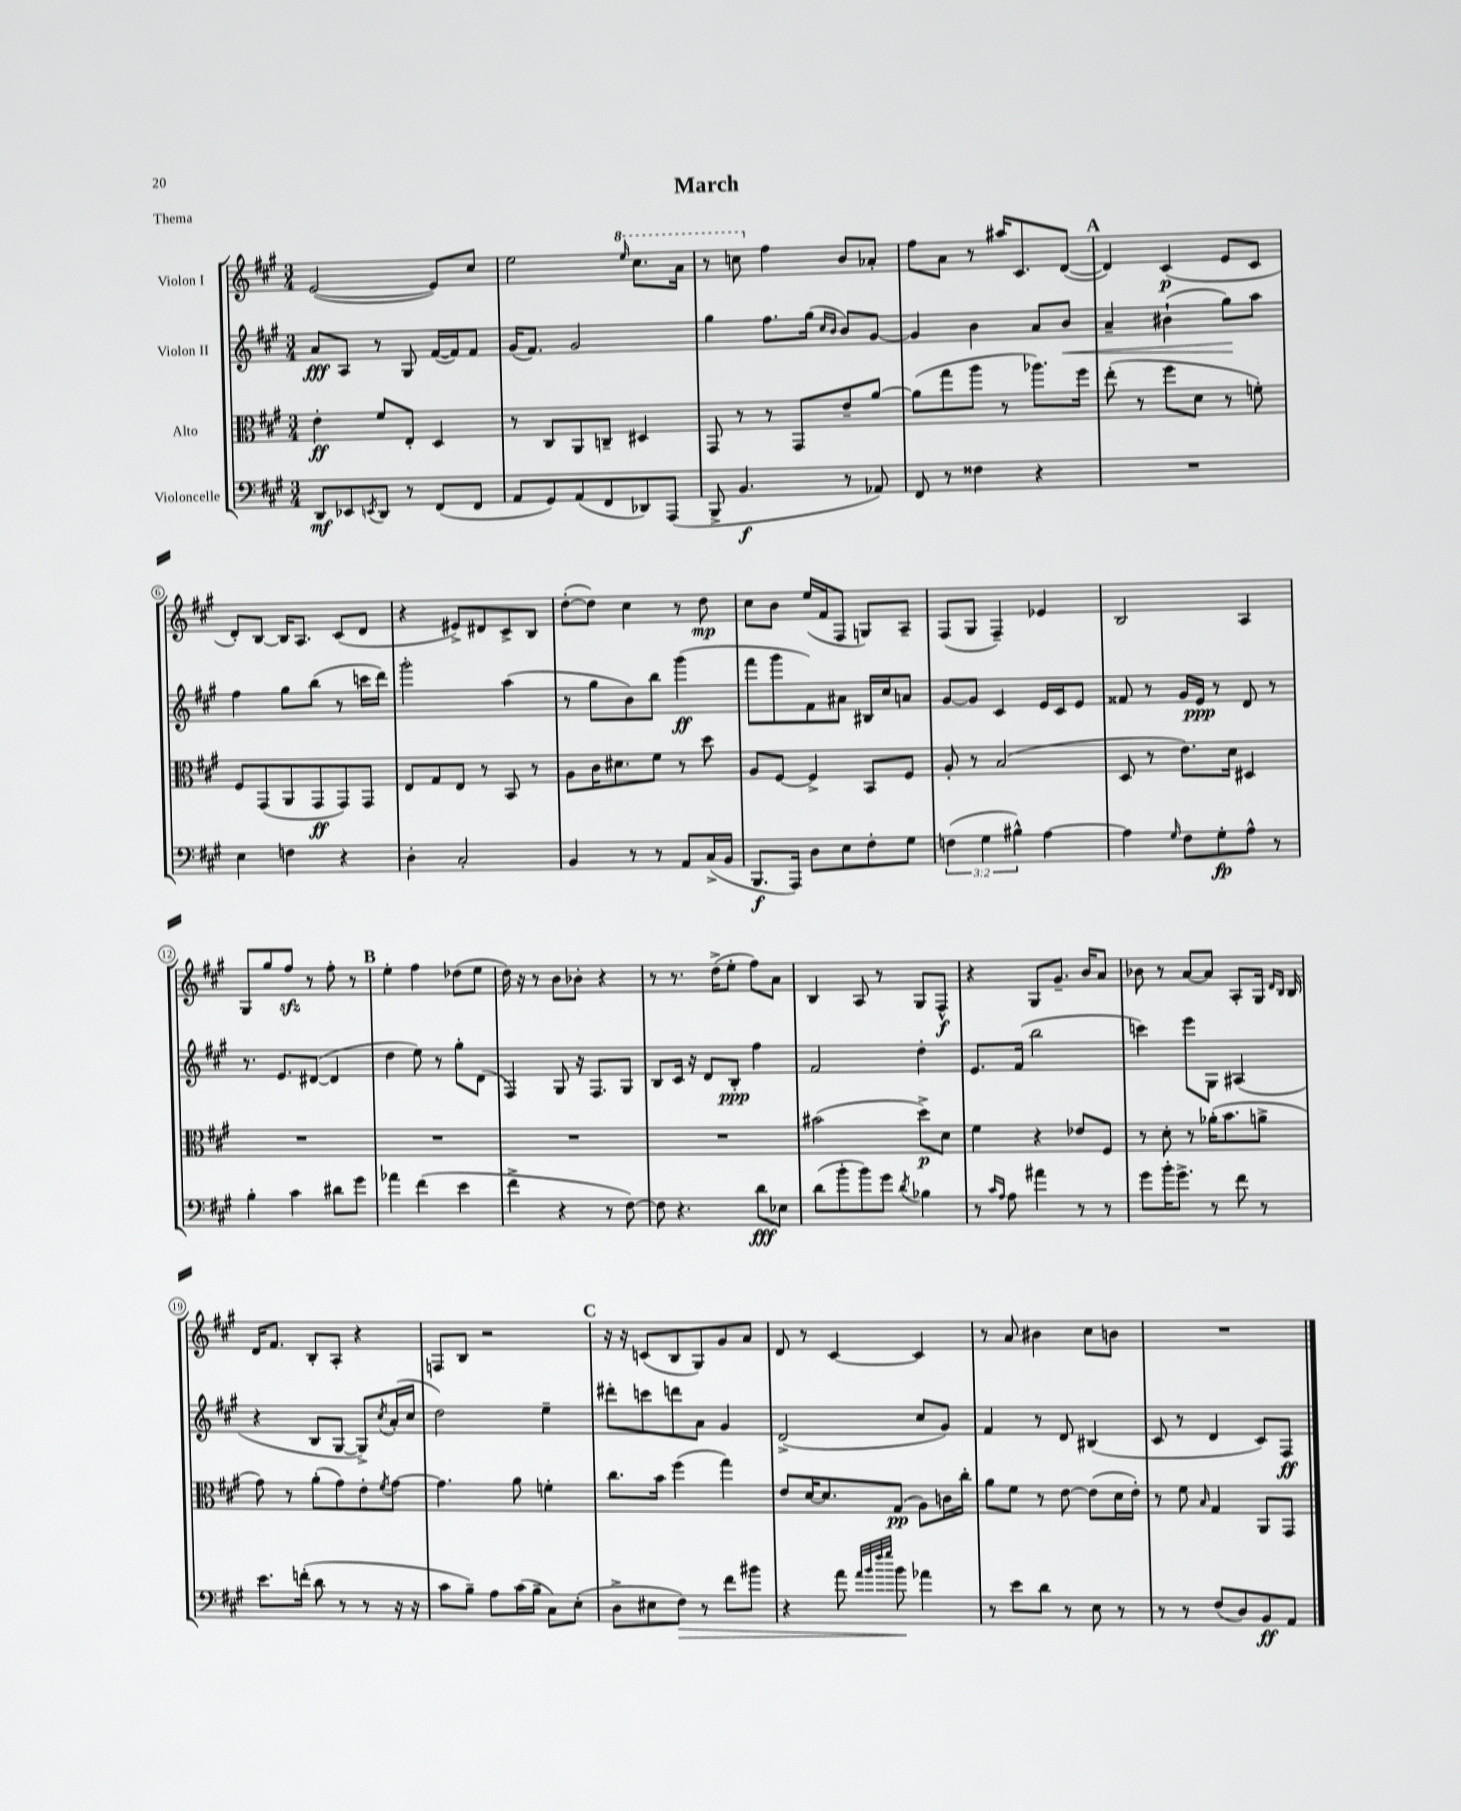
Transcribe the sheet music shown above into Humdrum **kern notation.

**kern	**kern	**kern	**kern
*staff4	*staff3	*staff2	*staff1
*clefF4	*clefC3	*clefG2	*clefG2
*k[f#c#g#]	*k[f#c#g#]	*k[f#c#g#]	*k[f#c#g#]
*M3/4	*M3/4	*M3/4	*M3/4
8DD/L	4e'\	8a/L	([2e/
8EE-/	.	8A/J	.
8qEE/	.	.	.
8DD/J	8f#/L	8r	.
8r	8E'/J	8G#/	.
(8FF#/L	4D/	([16f#/LL	8e/]L)
.	.	16f#/]J)	.
8FF#/J	.	8f#/J	8cc#/J
=	=	=	=
8AA/L	8r	(16g#/LK	2ee\
.	.	8.f#/J)	.
8GG#/)	8C#/L	.	.
(8AA/	8AA/	2g#/	.
8FF#/	8C~/J	.	.
.	.	.	16qqeee/
8DD-/)	4D#/	.	8.ccc#\L
(8AAA/J	.	.	.
.	.	.	16aa\Jk
=	=	=	=
8BBB^/	8GG#/	4gg#\	8r
4.BB/	8r	.	8ccc\
.	8r	8.ff#\L	4ff#\
.	8GG#/L	.	.
.	.	(16gg#\Jk	.
.	.	16qqcc#/LL	.
.	.	16qqb/JJ	.
8r	8e~/	8b/L)	8b/L
8AA-/)	[8a/J	[8g#/J	8a-'/J
=	=	=	=
8FF#/	(8a\]L	4g#/]	8ff#\L
8r	8gg#\	.	8a\J
4F##\	8aa\J	4b\	8r
.	8r	.	16aa#/LK
.	.	.	8.c#/
4r	8.aa-\L)	8a/L	.
.	.	8b/J	([8d/J
.	16ff#\Jk	.	.
=	=	=	=
2.r	(8ee'\	4a~/	4d/])
.	8r	.	.
.	8ff#\L	(4b#`\	(4c#/
.	8d\J	.	.
.	8r	8gg#\L)	8e/L
.	8f'\)	8aa\J	8c#/J
=	=	=	=
4E\	8F#/L	4ff#\	8d'/L)
.	(8GG#/	.	[8B/J
4F\	8AA/	8gg#\L	16B/]LK
.	.	.	8.A/J
.	8GG#/	(8bb\J	.
4r	8GG#/)	8r	(8c#/L
.	8GG#/J	16ccc\LL	8d/J
.	.	16ddd\JJ)	.
=	=	=	=
4D'\	8E/L	2ggg#'\	4r
.	8G#/	.	.
2C#'/	8E/J	.	8e#^/L)
.	8r	.	8d#/
.	8BB/	(4aa\	8c#^/
.	8r	.	8B/J
=	=	=	=
4BB/	8A\L	8r	([8dd'\L
.	16c#\K	8gg#\L	8dd\]J)
.	8.d#\	.	.
8r	.	8b\)	4cc#\
8r	8f#\J	8bb\J	.
8AA/L	8r	(4ggg#\	8r
(16C#^/L	8dd\	.	8dd\
16BB/JJ	.	.	.
=	=	=	=
8.BBB/L	8A/L	8fff#\L	8cc#\L
.	[8F#/J	8ggg#\	8b\J
16AAA/Jk)	.	.	.
8D\L	4F#^/]	8f#\)	(16ee/LL
.	.	.	16f#/J
8E\	.	8a#\J	8F#/J
8F#'\	8BB/L	16B#/LL	8G/L)
.	.	16cc#/J	.
8G#\J	8F#/J	8a/J	8A~/J
=	=	=	=
(6F\	8A'/	[8g#/L	(8F#/L
.	8r	8g#/]J	8G#/J
6G#\	.	.	.
.	(2B/	4c#/	4F#~/)
6B#^^\)	.	.	.
[4A\	.	16e/LL	4e-/
.	.	16c#/J	.
.	.	8e/J	.
=	=	=	=
4A\]	8D/	8f##/	2B/
.	8r	8r	.
16qqG#/	.	.	.
8F#\L	8.e\L)	16g#/LL	.
.	.	16e/JJ	.
8G#'\	.	8r	.
.	16d\Jk	.	.
8A^^\J	4D#/	8d/	4A/
8r	.	8r	.
=	=	=	=
4B'\	2.r	8.r	8G#/L
.	.	.	8gg#/
.	.	8.e/L	.
4c#\	.	.	8ff#/J
.	.	([8d#/J	8r
8d#\L	.	4d#/]	8ff#'\
8g#\J	.	.	8r
=	=	=	=
4a-\	2.r	4dd\	4ee'\
(4f#\	.	8ee\)	4ff#\
.	.	8r	.
4e\	.	8gg#'\L	(8dd-\L
.	.	(8d\J	8ee\J
=	=	=	=
4f#^\	2.r	4F#/)	16dd\)
.	.	.	16r
.	.	.	8r
4r	.	8G#/	8b\L
.	.	16r	8b-'\J
.	.	8.F#/L	.
8r	.	.	4r
[8F#\)	.	8G#/J	.
=	=	=	=
8F#\]	2.r	8B/L	8r
4.r	.	16c#/Jk	8.r
.	.	16r	.
.	.	8d/L	.
.	.	.	(16dd^\LK
.	.	8B'/J	8ee'\J
8d\L	.	4ff#\	8ff#\L)
8E-\J	.	.	8a\J
=	=	=	=
(8d\L	(2b#\	2f#/	4B/
8b'\	.	.	.
8b\)	.	.	8A/
8g#\J	.	.	8r
8qd/	.	.	.
4B-\	8dd^\L)	4dd'\	8G#/L
.	8d\J	.	8F#^^/J
=	=	=	=
8r	4f#\	8.e/L	4r
16qqc#/LL	.	.	.
16qqA/JJ	.	.	.
8A\	.	.	.
.	.	(16f#/Jk	.
4a#\	4r	2bb\	8G#/L
.	.	.	8.g#~/J
8r	8e-/L	.	.
.	.	.	16b/LK
8r	8F#/J	.	8a/J
=	=	=	=
8g#\L	8r	4ccc\)	8b-\
16b'\K	8d'\	.	8r
8.g#^\J	.	.	.
.	8r	8eee\L	[8a/L
8r	(16a-'\LK	8G#\J	8a/]J
.	8.b\	.	.
8f#\	.	(4A#/	8A'/L
8r	8a^\J	.	16G#/Jk
.	.	.	16qqd/LL
.	.	.	16qqB/JJ
.	.	.	16B/
=	=	=	=
8.e\L	8g#\)	4r	16d/LK
.	.	.	8.f#/J
.	8r	.	.
(16f'\Jk	.	.	.
8d\	(8a'\L	8B/L	8B'/L
8r	8g#\)	[8G#/J	8A'/J
8r	8e'\	8G#^/]L)	4r
.	8qf#/	8qcc#/	.
16r	[8g#\J	(16a'/L	.
16r	.	16cc#/JJ	.
=	=	=	=
8c#\L	4.g#\]	2dd\)	8F/L
8B~\J)	.	.	8B/J
8A\L	.	.	2r
(16c#\L	8a\	.	.
16B~\JJ	.	.	.
8C#\L)	4f'\	4ee~\	.
(8E'\J	.	.	.
=	=	=	=
8D^\L	8.cc#\L	8ddd#'\L	16r
.	.	.	16r
8E#\	.	8ccc\	(8c/L
.	16b\Jk	.	.
8F#\J)	(4ff#\	8ddd\	8B/
8r	.	8a\J	8G#/)
8f#\L	4gg#\)	4g#/	8g#/
8b#\J	.	.	8a/J
=	=	=	=
4r	8e/L	(2d^/	8d/
.	[16d/K	.	8r
.	8.d/]	.	.
8a\	.	.	[4c#/
32qqa/LLL	.	.	.
32qqb/	.	.	.
32qqff#/	.	.	.
32qqgg#/JJJ	.	.	.
8b\	(8G#/J	.	.
4a-\	8A\L)	8cc#/L	4c#/]
.	16c\L	8g#/J)	.
.	16cc#'\JJ	.	.
=	=	=	=
8r	8a\L	4f#/	8r
8e\L	8f#\J	.	8a/
8d\J	8r	8r	4b#\
8r	[8e\	8d/	.
8E\	(8e\]L	(4B#/	8cc#\L
8r	16d\L	.	8b\J
.	16e'\JJ)	.	.
=	=	=	=
8r	8r	8c#/	2.r
8r	8f#\	8r	.
.	16qqB/	.	.
(8F#/L	4G#/	4d/	.
8D/)	.	.	.
8BB/	8AA/L	8c#/L)	.
8AA/J	8GG#/J	8F#/J	.
==	==	==	==
*-	*-	*-	*-
